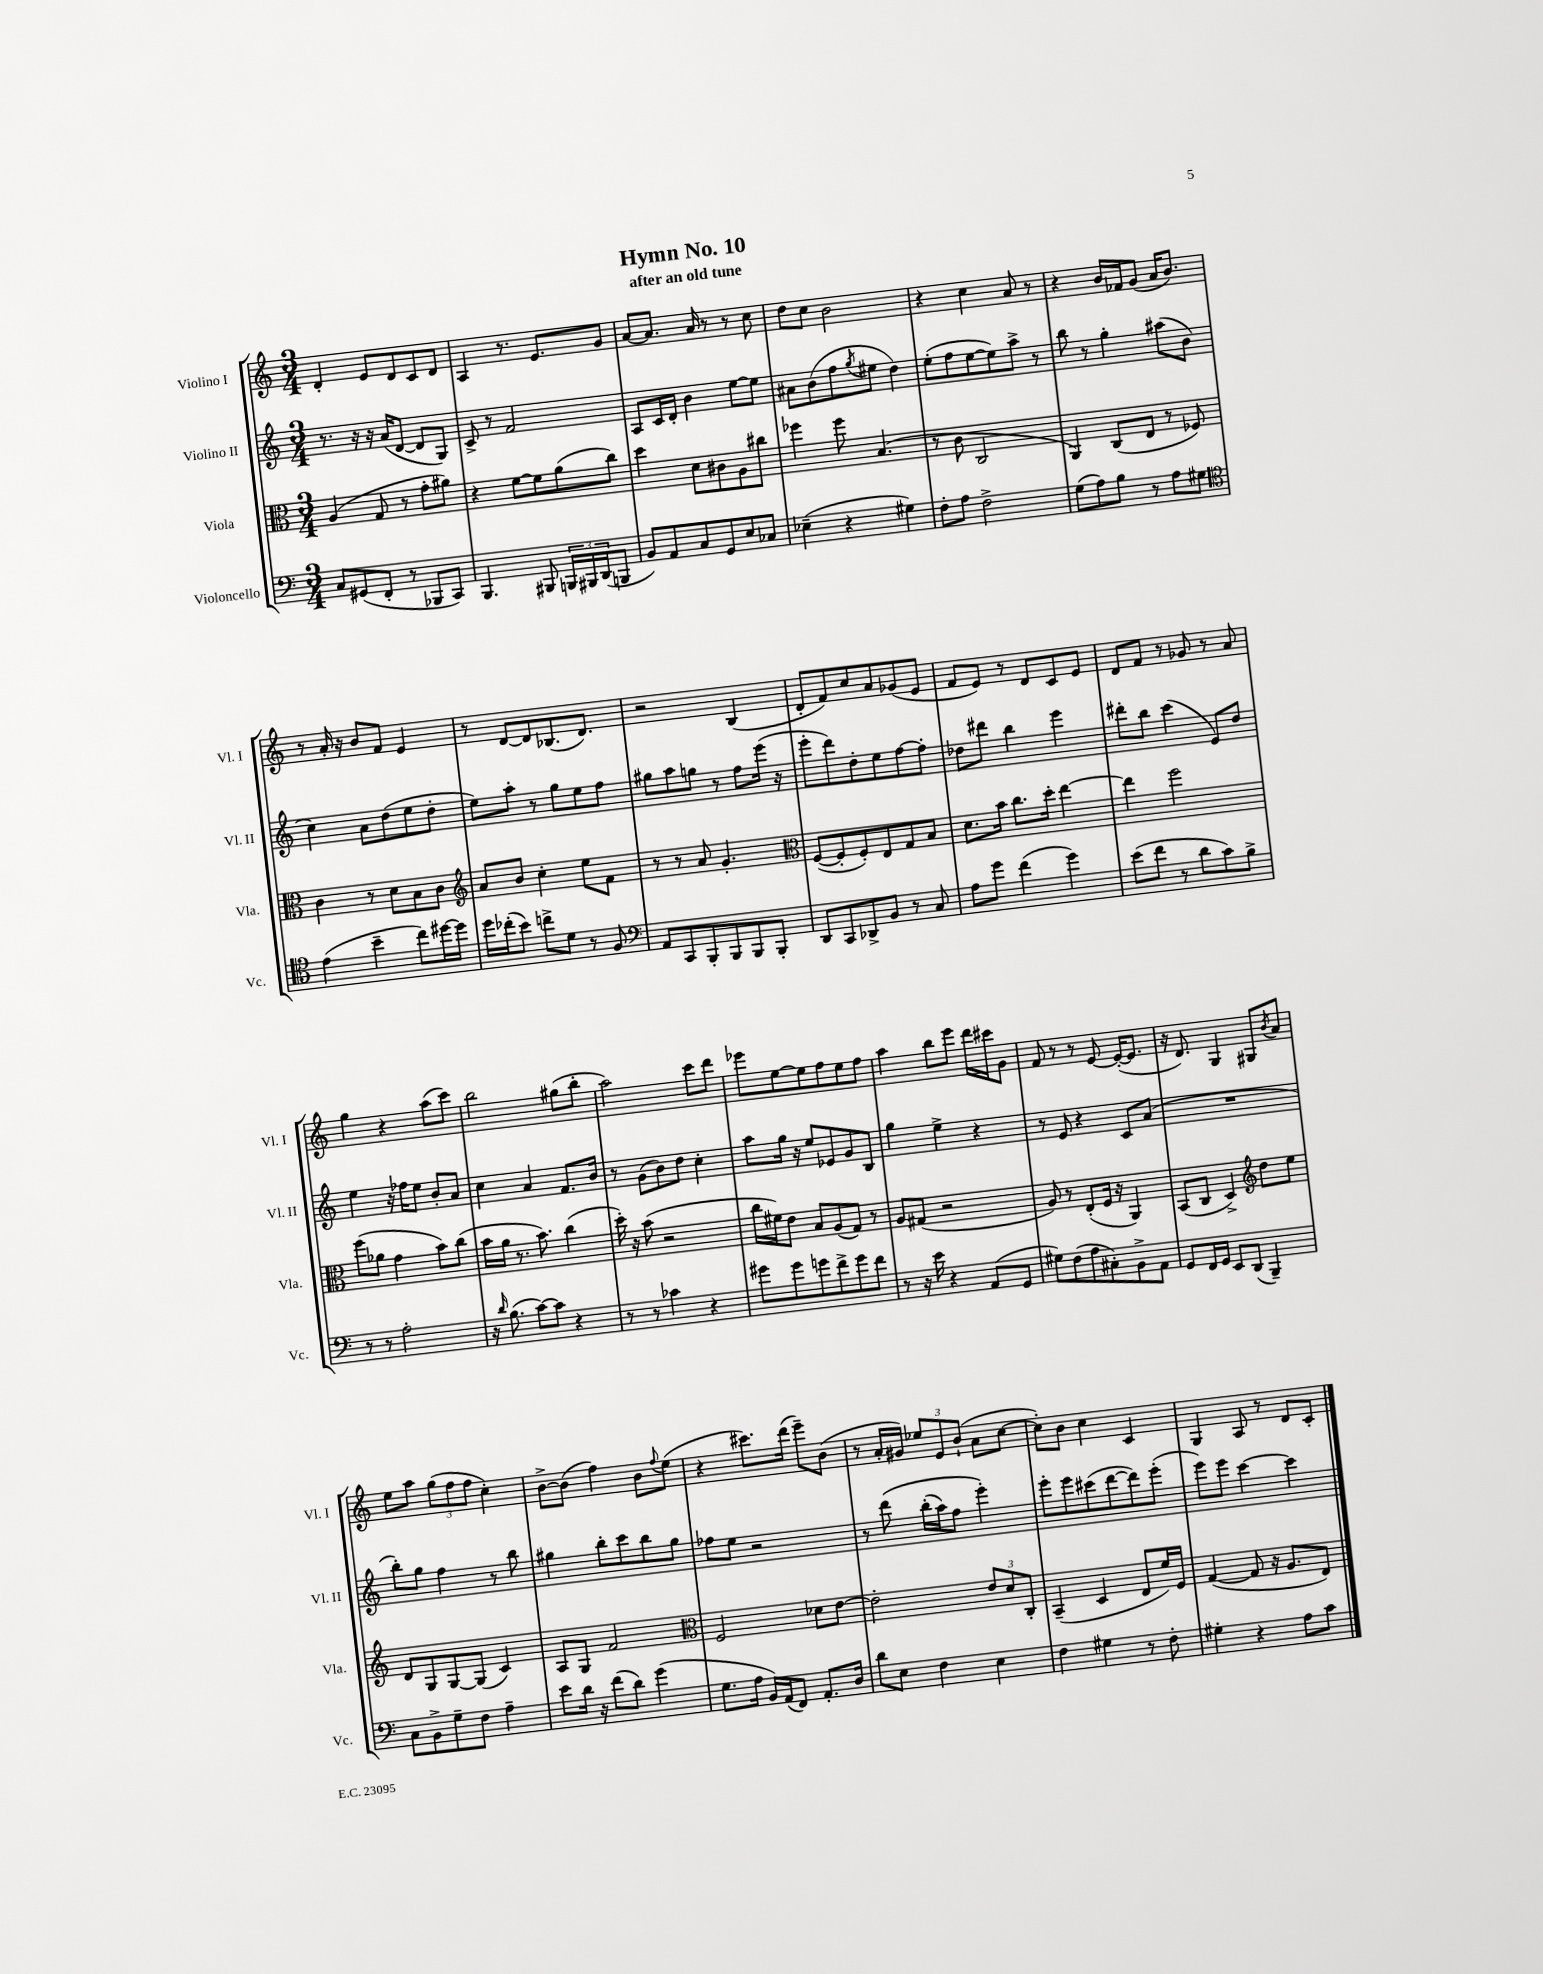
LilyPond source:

\header { title = "Hymn No. 10" subtitle = "after an old tune" }
<<
\new StaffGroup <<
\new Staff = "s0" \with { instrumentName = "Violino I" shortInstrumentName = "Vl. I" } {
    \clef treble \key c \major \numericTimeSignature \time 3/4
    d'4-. e'8 d'8 c'8 d'8 |
    a4 r8. e'8. g'8 |
    a'8~ a'8. a'16 r8 r8 c''8 |
    d''8 c''8 b'2 |
    r4 c''4 a'8 r8 |
    r4 b'16 fes'16 g'8( a'16 b'8.) |
    r8 a'16-. r16 b'8 f'8 e'4 |
    r8 d'8~ d'8 bes8.( d'8.) |
    r2 b4( |
    d'8-. f'8) c''8 a'8 ges'8( e'8 |
    f'8 e'8) r8 d'8 c'8 e'8 |
    d'8 f'8 r8 ges'8 r8 a'8 |
    g''4 r4 a''8( c'''8) |
    b''2 gis''8( b''8-. |
    a''2) c'''8 d'''8 |
    ees'''8 e''8~ e''8 f''8 e''8 f''8 |
    a''4 b''8 e'''8 d'''16 cis'''16 g'8 |
    f'8 r8 r8 e'8~ e'16~-.( e'8. |
    r16 d'8.) g4 gis8 \acciaccatura { b'8 } a'8 |
    e''8 a''8 \tuplet 3/2 { g''8( f''8 f''8 } c''4-.) |
    b'8~-> b'8( f''4) b'8 \appoggiatura { f''8 } e''8( |
    r4 cis'''8.) d'''16( e'''8--) b'8( |
    r8 a'16-. gis'16) \tuplet 3/2 { ees''8 e'8 b'8-!( } a'8 c''8~ |
    c''8-.) b'8 c''4 c'4 |
    g4 a8 r8 d'8 c'8-. \bar "|." |
}
\new Staff = "s1" \with { instrumentName = "Violino II" shortInstrumentName = "Vl. II" } {
    \clef treble \key c \major \numericTimeSignature \time 3/4
    r8. r16 r16 a'16( d'8~ d'8 g8) |
    c'8-> r8 f'2 |
    a8 c'16 d'16-. b'4 e''8~ e''8 |
    ais'8 b'8( f''8 \acciaccatura { g''8 } eis''8 d''4) |
    e''8-.( f''8 e''8~ e''8) a''8-> r8 |
    b''8 r8 g''4-. ais''8( b'8 |
    c''4) a'8 d''8( e''8 d''8-. |
    e''8) a''8-. r8 g''8 e''8 f''8 |
    gis''8 a''8 g''8 r8 f''8 e'''16( r16 |
    e'''8-. d'''8) d''8-. e''8 f''8~ f''8-. |
    des''8 dis'''8 b''4 e'''4 |
    dis'''8-. b''8 c'''4( e'8) d''8 |
    e''4 r16 fes''16 e''8 b'8-. a'8 |
    c''4 a'4 f'8. b'16 |
    r8 g'8( b'8) d''8 c''4-. |
    a''8 g''16 r16 e''8 ees'8 g'8 b8 |
    g''4 e''4-> r4 |
    r8 e'8 r4 c'8 a'8( |
    R2. |
    b''8-.) g''8 f''4 r8 b''8 |
    gis''4 b''8-. c'''8 b''8 gis''8 |
    fes''8 e''8 r2 |
    r8 d'''8\( b''16-.( a''16) f''8 e'''4-.\) |
    e'''8-. e'''8 cis'''8( d'''8~ d'''8) e'''8-.( |
    e'''8) e'''8 c'''4~ c'''4 \bar "|." |
}
\new Staff = "s2" \with { instrumentName = "Viola" shortInstrumentName = "Vla." } {
    \clef alto \key c \major \numericTimeSignature \time 3/4
    a4( g8 r8 g'8-. ais'8) |
    r4 f'8~ f'8 a'8( c''8) |
    d''4 d'8 cis'8 a8 cis''8 |
    fes''4 fes''8 b4.( |
    r8 c'8 c2 |
    a,4) c8( e8 r8 fes8) |
    c'4 r8 d'8 b8 c'8 |
    \clef treble a'8 b'8 c''4-. e''8 f'8 |
    r8 r8 a'8 g'4.-. |
    \clef alto f8~( f8-. f8-.) e8 g8 b8 |
    d'8. b'16 c''8. d''16-. e''4~ |
    e''4 f''2 |
    f''8( aes'8 g'4 b'8) c''8( |
    b'16 a'16 r8. b'8.) c''4( |
    d''16-.) r16 b'8( r2 |
    c''16 fis'16) e'8 b8 a8( g8) r8 |
    a8 gis8( r2 |
    a8) r8 e8-.( f16 r16 a,4) |
    b,8( c8 d4->) \clef treble d''8 e''8 |
    d'8 g8 g8~ g8( c'4) |
    a8 g8 f'2 |
    \clef alto f2 des'8 e'8~ |
    e'2-. \tuplet 3/2 { e'8 d'8 c8-. } |
    b,4--( d4 e8 f'16) f16 |
    g4~( g8 r16 a8. e8) \bar "|." |
}
\new Staff = "s3" \with { instrumentName = "Violoncello" shortInstrumentName = "Vc." } {
    \clef bass \key c \major \numericTimeSignature \time 3/4
    c8 gis,8( f,8-. r8 bes,,8 c,8) |
    b,,4. bis,,8 \tuplet 3/2 { b,,16 bis,,16 d,16( } b,,8 |
    b,8) a,8 c8 g,8 e8 ces8 |
    ees4--( r4 gis4) |
    f8-. a8 f2-> |
    g8( a8) b8 r8 a8 gis8 |
    \clef tenor e'4( b'4-- c''8) dis''16~ dis''16 |
    d''16 ces''16-.( b'8) c''8-> d'8 r8 f8 |
    \clef bass a,8 c,8 b,,8-. b,,8 b,,8 b,,8-. |
    d,8 c,8 des,8-> b,8 r8 c8 |
    a8 g'8 f'4( g'4) |
    e'8( f'8 r8 d'8 c'8) b8-> |
    r8 r8 a2-. |
    r16 \grace { d'16 } b8.( c'8~) c'8 r4 |
    r8 r8 ces'4 r4 |
    gis'8 gis'8 g'8 f'8-> g'8 f'8 |
    r8 r16 e'16 r4 a,8( g,8 |
    gis8) f8( a8 cis8-.) b,8-> a,8 |
    g,8 f,16 g,16 e,8 d,8( b,,4--) |
    c8 b,8-> g8-- f8 a4-- |
    e'8 d'16 r16 f'8( d'8) g'4( |
    g8. a16 b,16) a,16( f,8) a,8.-. d16 |
    d'8 e8 f4 e4 |
    f4 gis4 r8 f8-. |
    gis4-. r4 a8 c'8 \bar "|." |
}
>>
>>
\layout { \context { \Score \remove "Bar_number_engraver" } }
